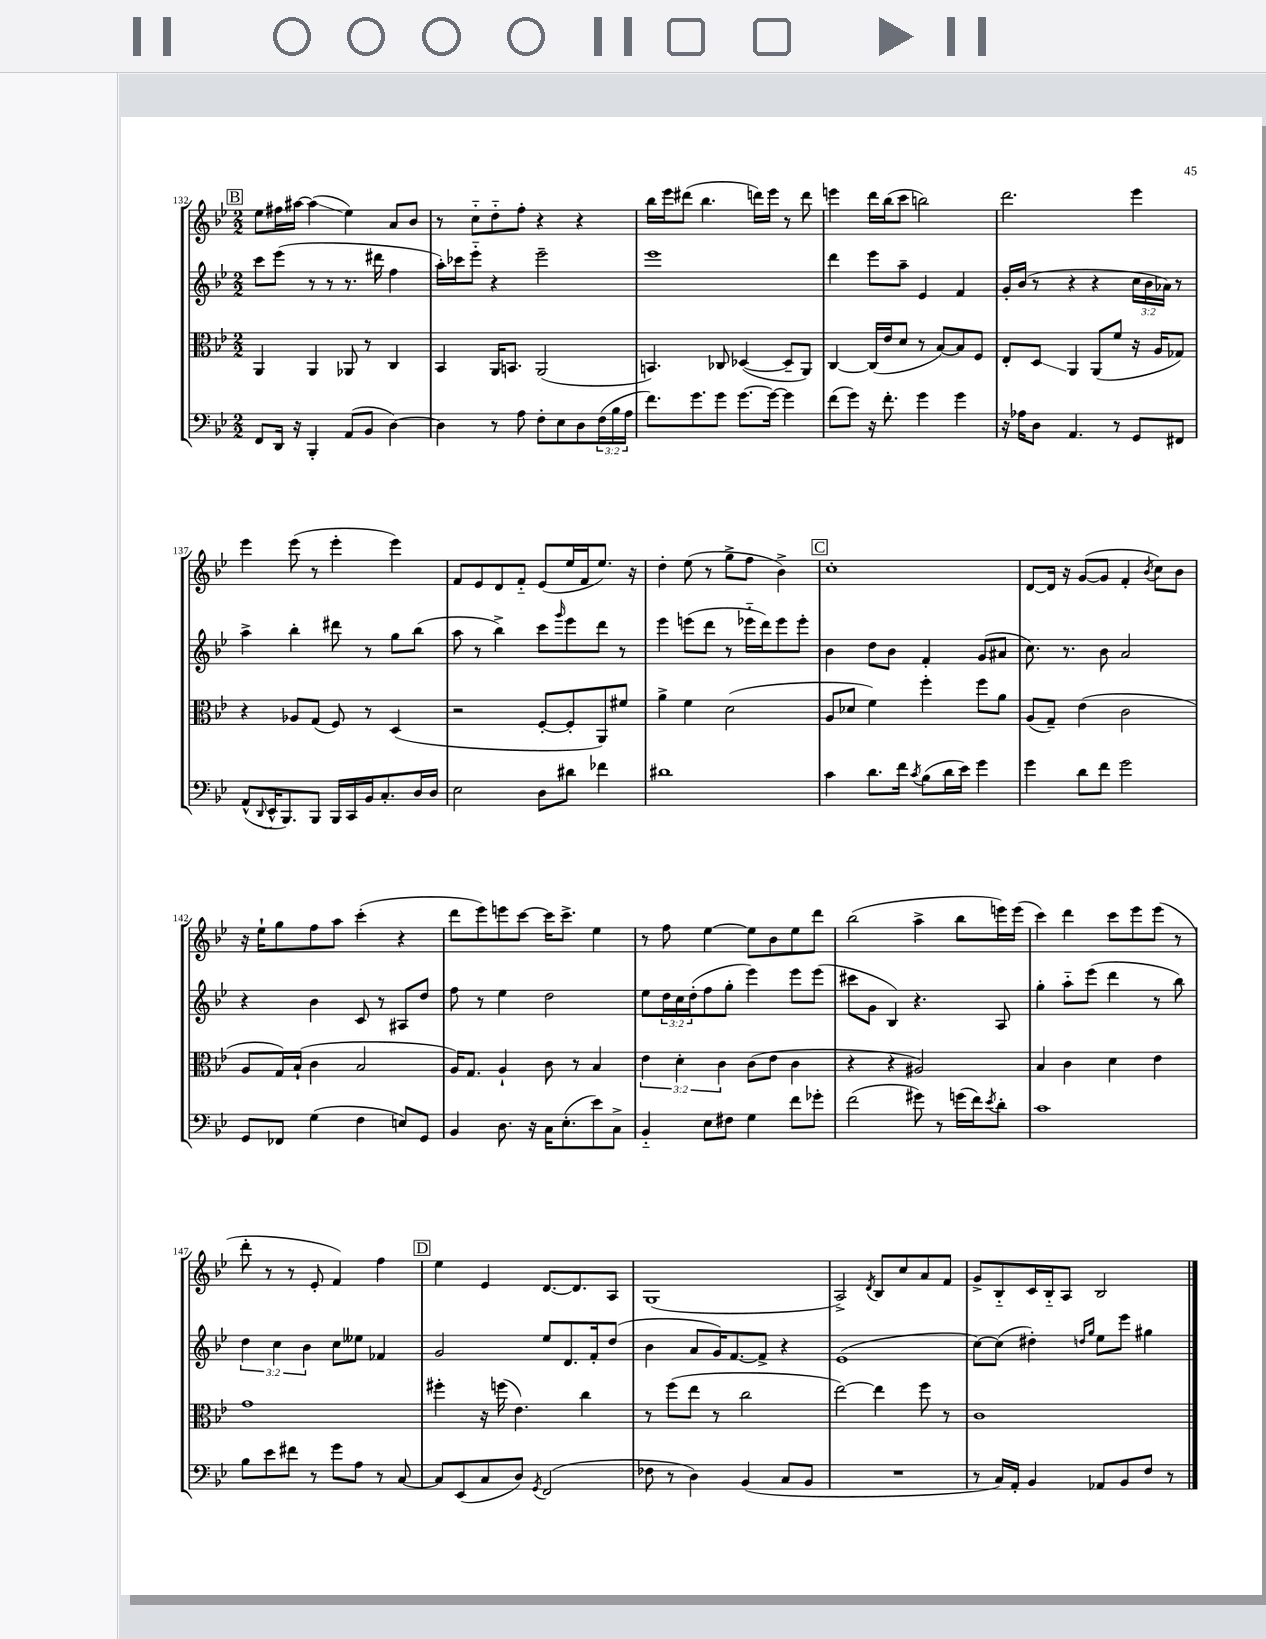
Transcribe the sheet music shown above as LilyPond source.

<<
\new StaffGroup <<
\new Staff = "s0" {
    \clef treble \key bes \major \numericTimeSignature \time 2/2
    \mark \markup { \box "B" } ees''8 fis''16 ais''16~ ais''4\glissando( ees''4) a'8 bes'8 |
    r8 c''8-_ d''8-_ f''8-. r4 r4 |
    bes''16 ees'''16 dis'''8( bes''4. d'''16) ees'''16 r8 d'''8 |
    e'''4 d'''16 bes''16( c'''8 b''2) |
    d'''2. ees'''4 |
    ees'''4 ees'''8( r8 ees'''4-. ees'''4) |
    f'8 ees'8 d'8 f'8-_ ees'8( ees''16 f'16 ees''8.) r16 |
    d''4-. ees''8( r8 g''8-> f''8 bes'4->) |
    \mark \markup { \box "C" } c''1-. |
    d'8~ d'16 r16 g'8~( g'8 f'4-. \acciaccatura { bes'8 } c''8) bes'8 |
    r16 ees''16-! g''8 f''8 a''8 c'''4-.( r4 |
    d'''8 ees'''8) e'''8 c'''8~ c'''16 c'''8.-> ees''4 |
    r8 f''8 ees''4~ ees''8 bes'8 ees''8 d'''8 |
    bes''2( a''4-> bes''8 e'''16) e'''16( |
    c'''4) d'''4 c'''8 ees'''8 ees'''8( r8 |
    d'''8-. r8 r8 ees'8-. f'4) f''4 |
    \mark \markup { \box "D" } ees''4 ees'4 d'8.~ d'8. a8 |
    g1( |
    a2->) \acciaccatura { d'8 } bes8 c''8 a'8 f'8 |
    g'8-> bes8-_ c'16 bes16-_ a8 bes2 \bar "|." |
}
\new Staff = "s1" {
    \clef treble \key bes \major \numericTimeSignature \time 2/2 \override Staff.TupletNumber.text = #tuplet-number::calc-fraction-text
    \mark \markup { \box "B" } c'''8 ees'''8( r8 r8 r8. dis'''16 f''4 |
    a''16-.) ces'''16 ees'''8-_ r4 ees'''2-- |
    ees'''1 |
    d'''4 ees'''8 a''8-- ees'4 f'4 |
    g'16-. bes'16( r8 r4 r4 \tuplet 3/2 { c''16 bes'16 aes'16) } r8 |
    a''4-> bes''4-. dis'''8 r8 g''8 bes''8( |
    a''8 r8 bes''4->) c'''8 \grace { g'''16 } ees'''8 d'''8 r8 |
    ees'''4 e'''8( d'''8 r8 ees'''16-_ d'''16) ees'''8 ees'''8-. |
    \mark \markup { \box "C" } bes'4 d''8 bes'8 f'4-. g'8( ais'8 |
    c''8.) r8. bes'8 a'2 |
    r4 bes'4 c'8 r8 ais8 d''8 |
    f''8 r8 ees''4 d''2 |
    ees''8 \tuplet 3/2 { d''16 c''16 d''16-.( } f''8 g''8-. ees'''4) ees'''8 ees'''8( |
    cis'''8 g'8 bes4) r4. a8 |
    g''4-. a''8-_ ees'''8( d'''4 r8 bes''8) |
    \tuplet 3/2 { d''4 c''4 bes'4 } c''8 eeses''8 fes'4 |
    \mark \markup { \box "D" } g'2 ees''8 d'8. f'16-. d''8( |
    bes'4 a'8 g'16) f'8.~ f'8-> r4 |
    ees'1( |
    c''8~) c''8( dis''4-.) \grace { d''16 g''16 } ees''8 ees'''8 gis''4 \bar "|." |
}
\new Staff = "s2" {
    \clef alto \key bes \major \numericTimeSignature \time 2/2 \override Staff.TupletNumber.text = #tuplet-number::calc-fraction-text
    \mark \markup { \box "B" } a,4 a,4 aes,8 r8 c4 |
    bes,4 a,16 b,8. a,2( |
    b,4.) ces8 des4~( des8-- a,8) |
    c4~ c16( ees'16 d'8 r8 bes8~) bes8 f8 |
    ees8-. d8\glissando a,4 a,8( f'8 r16 a16 ges8) |
    r4 aes8 g8( f8) r8 d4( |
    r2 f8~-. f8-. a,8) fis'8 |
    a'4-> f'4 d'2( |
    \mark \markup { \box "C" } a8 des'8 f'4) f''4-. f''8 a'8 |
    a8( g8--) ees'4( c'2 |
    a8 g16) bes16-!( c'4 bes2 |
    a16) g8. a4-! c'8 r8 bes4 |
    \tuplet 3/2 { ees'4 d'4-. c'4 } c'8( ees'8 c'4 |
    r4 r4 ais2) |
    bes4 c'4 d'4 ees'4 |
    g'1 |
    \mark \markup { \box "D" } fis''4-. r16 f''16( ees'4.) c''4 |
    r8 f''8( ees''8 r8 c''2 |
    ees''2~) ees''4 f''8 r8 |
    c'1 \bar "|." |
}
\new Staff = "s3" {
    \clef bass \key bes \major \numericTimeSignature \time 2/2 \override Staff.TupletNumber.text = #tuplet-number::calc-fraction-text
    \mark \markup { \box "B" } f,8 d,16 r16 bes,,4-. a,8( bes,8 d4~) |
    d4 r8 a8 f8-. ees8 d8 \tuplet 3/2 { f16( bes16 a16 } |
    f'8.) g'8. g'8 g'8.~ g'16~ g'4 |
    f'8( g'8) r16 f'8.-. g'4 g'4 |
    r16 aes16 d8 a,4. r8 g,8 fis,8 |
    a,8-^( \appoggiatura { d,8 } ees,16-^ bes,,8.) bes,,8 bes,,16 c,16 bes,16 c8.-. d16 d16 |
    ees2 d8 dis'8 fes'4 |
    dis'1 |
    \mark \markup { \box "C" } c'4 d'8. f'16 \acciaccatura { c'8 } bes8( d'16 ees'16) g'4 |
    g'4 d'8 f'8 g'2 |
    g,8 fes,8 g4( f4 e8) g,8 |
    bes,4 d8. r16 c16 ees8.-.( ees'8) c8-> |
    bes,4-_ ees8 fis8 g4 f'8 ges'8-. |
    f'2( gis'8) r8 g'16( f'16) \acciaccatura { ees'8 } d'8-. |
    c'1 |
    bes8 ees'8 fis'8 r8 g'8 a8 r8 c8~ |
    \mark \markup { \box "D" } c8 ees,8( c8 d8) \acciaccatura { g,8 } f,2( |
    fes8 r8 d4) bes,4( c8 bes,8 |
    R1 |
    r8 c16) a,16-. bes,4 aes,8 bes,8 f8 r8 \bar "|." |
}
>>
>>
\layout { \context { \Score currentBarNumber = #132 } }
